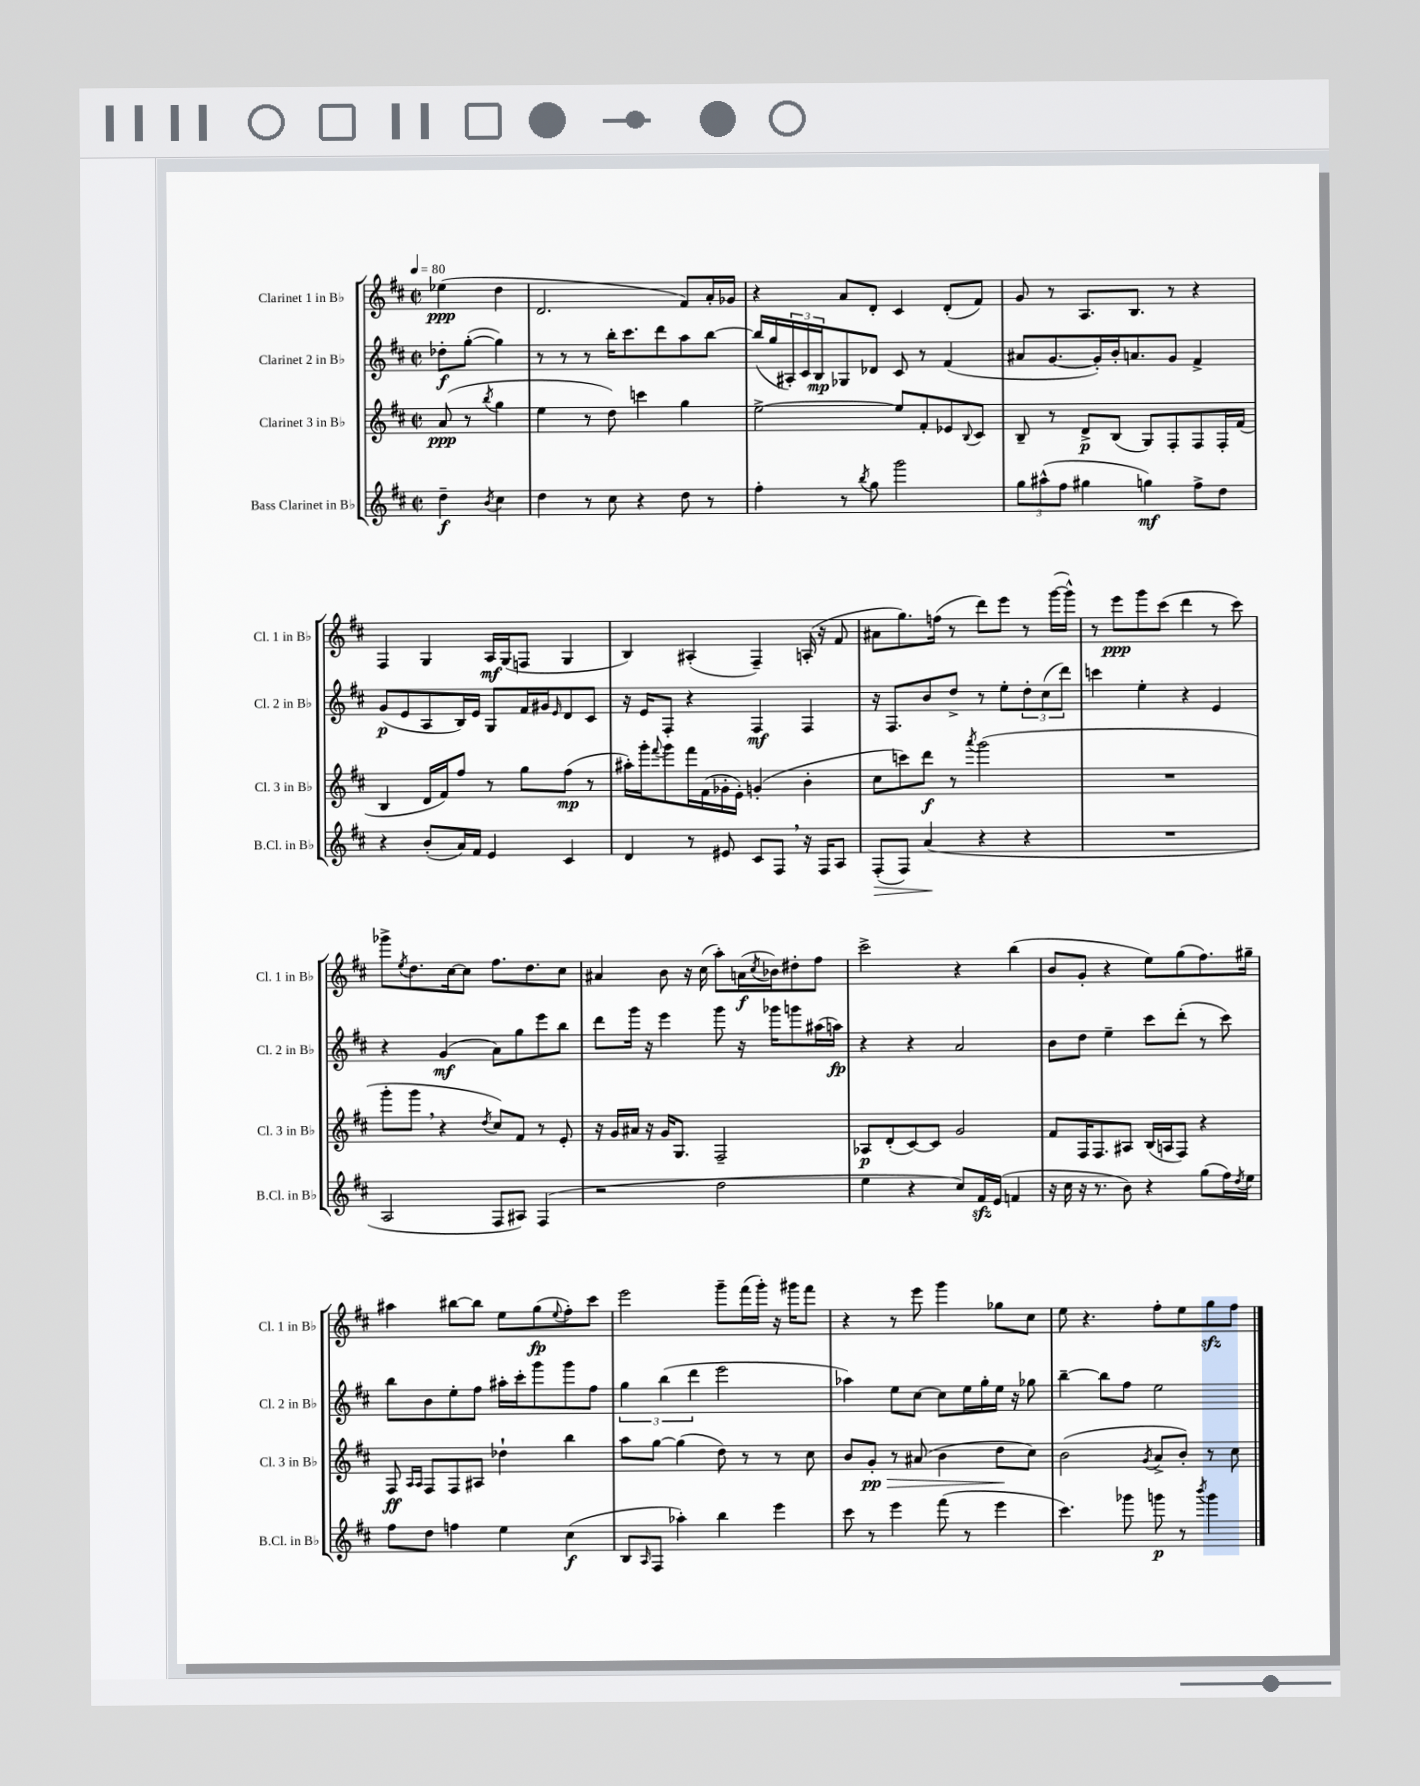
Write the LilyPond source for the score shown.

<<
\new StaffGroup <<
\new Staff = "s0" \with { instrumentName = "Clarinet 1 in Bb" shortInstrumentName = "Cl. 1 in Bb" } {
    \clef treble \key d \major \defaultTimeSignature \time 2/2 \partial 2 \tempo 4 = 80
    ees''4\ppp( d''4 |
    d'2. fis'8) a'16-. ges'16 |
    r4 a'8 d'8-. cis'4 d'8-.( fis'8) |
    g'8 r8 a8. b8. r8 r4 |
    fis4 g4 a16\mf g16( f8 g4 |
    b4) ais4-.( fis4--) a16-.( r16 fis'8 |
    ais'8 g''8.) f''16( r8 d'''8) e'''8 r8 g'''16~( g'''16-^) |
    r8 e'''8\ppp g'''8 cis'''8( d'''4 r8 cis'''8) |
    ges'''8-> \acciaccatura { e''8 } d''8. cis''16~ cis''8 fis''8. d''8. cis''8 |
    ais'4 b'8 r16 cis''16( a''8-.) a'16\f( \acciaccatura { cis''8 } bes'16) dis''8-. fis''8 |
    cis'''2-> r4 b''4( |
    b'8 g'8-. r4 e''8) g''8( fis''8.) gis''16-- |
    ais''4 bis''8~ bis''8 e''8 g''8\fp( \appoggiatura { e''8 } fis''8-.) cis'''8 |
    e'''2 g'''8-- fis'''16( g'''16-.) r16 gis'''16 fis'''8 |
    r4 r8 e'''8 g'''4 ges''8 cis''8 |
    e''8 r4. fis''8-. e''8 g''8\sfz fis''8 \bar "|." |
}
\new Staff = "s1" \with { instrumentName = "Clarinet 2 in Bb" shortInstrumentName = "Cl. 2 in Bb" } {
    \clef treble \key d \major \defaultTimeSignature \time 2/2 \partial 2
    des''8-.\f g''8~-.( g''4) |
    r8 r8 r8 b''16-. cis'''8. d'''8 a''8 b''8~ |
    b''16( g''16 \tuplet 3/2 { ais16-.) cis'16 b16\mp } ges8 des'8 cis'8 r8 fis'4( |
    ais'8 g'8.~ g'16-.) b'16-. a'8. g'8 fis'4-> |
    g'8\p( e'8 a8 b16) e'16 g8 fis'16 gis'16 \grace { e'16 } d'8 cis'8 |
    r16 e'16 fis8-. r4 fis4\mf fis4 |
    r16 fis8. b'8 d''8-> r8 e''8-. \tuplet 3/2 { d''8-. cis''8( d'''8) } |
    c'''4 e''4-. r4 e'4 |
    r4 g'4\mf( a'8) g''8 e'''8 b''8 |
    d'''8 g'''16 r16 e'''4 g'''8 r16 ges'''16 g'''8 ais''16( a''16\fp) |
    r4 r4 a'2 |
    b'8 d''8 e''4-- cis'''8 d'''8-.( r8 cis'''8) |
    b''8 b'8 e''8-. fis''8 ais''16-. cis'''16-. g'''8 g'''8 fis''8 |
    \tuplet 3/2 { g''4 b''4( d'''4 } e'''2 |
    aes''4) e''8 cis''8~ cis''8 e''16 g''16-. e''16 r16 ges''8 |
    b''4~-- b''8 fis''8 e''2 \bar "|." |
}
\new Staff = "s2" \with { instrumentName = "Clarinet 3 in Bb" shortInstrumentName = "Cl. 3 in Bb" } {
    \clef treble \key d \major \defaultTimeSignature \time 2/2 \partial 2
    a'8\ppp( r8 \acciaccatura { b''8 } g''4 |
    e''4 r8 d''8) c'''4 g''4 |
    e''2~-> e''8 fis'8-. ees'8 \appoggiatura { b8 } cis'8 |
    b8-- r8 d'8->\p b8( g8) fis8-. fis8 fis16-. fis'16( |
    b4 d'16 fis'16) fis''8 r8 g''8 fis''8\mp( r8 |
    ais''16-.) g'''16-. \appoggiatura { fis'''8 } g'''8 fis'''16 fis'16( ges'16-. e'16-.) g'4-.( b'4-. |
    cis''8 c'''8) d'''8\f r8 \acciaccatura { a'''8 } g'''2( |
    R1 |
    g'''8-. g'''8 \breathe r4 \acciaccatura { d''8 } cis''8) fis'8 r8 e'8-. |
    r16 g'16 ais'16 r16 g'16 g8. fis2-- |
    aes8\p d'8-.( cis'8~) cis'8 g'2 |
    fis'8 fis16 fis8. ais8 b16( a16 fis8) r4 |
    fis8\ff \grace { a16 a16 } fis8 fis8 ais8 des''4-! b''4 |
    a''8 g''8~ g''4( d''8) r8 r8 cis''8 |
    b'8 g'8-.\pp\> r8 ais'8( b'4 d''8\! cis''8) |
    b'2( \acciaccatura { g'8 } a'8-> b'8-.) r8 cis''8 \bar "|." |
}
\new Staff = "s3" \with { instrumentName = "Bass Clarinet in Bb" shortInstrumentName = "B.Cl. in Bb" } {
    \clef treble \key d \major \defaultTimeSignature \time 2/2 \partial 2
    d''4--\f \acciaccatura { b'8 } cis''4 |
    d''4 r8 cis''8 r4 d''8 r8 |
    fis''4-. r8 \acciaccatura { b''8 } g''8 g'''2 |
    \tuplet 3/2 { g''8 ais''8-^( fis''8 } gis''4 g''4\mf) fis''8-> d''8 |
    r4 b'8-.( a'16) fis'16 e'4 cis'4 |
    d'4 r8 eis'8 cis'8 fis8 \breathe r16 fis16 a8 |
    fis8-.\>( fis8) a'4\!( r4 r4 |
    R1 |
    a2 fis8 ais8) fis4( |
    r2 d''2 |
    e''4 r4 cis''8) fis'16\sfz e'16( f'4 |
    r16 cis''16 r16 r8. b'8) r4 g''8( fis''16) \acciaccatura { d''8 } e''16 |
    fis''8 d''8 f''4 e''4 cis''4\f( |
    b8 \grace { a16 } fis8 aes''4-.) b''4 e'''4 |
    cis'''8 r8 e'''4 fis'''8( r8 e'''4 |
    cis'''4.) ges'''8 g'''8\p r8 \acciaccatura { b'''8 } g'''4 \bar "|." |
}
>>
>>
\layout { \context { \Score \remove "Bar_number_engraver" } }
